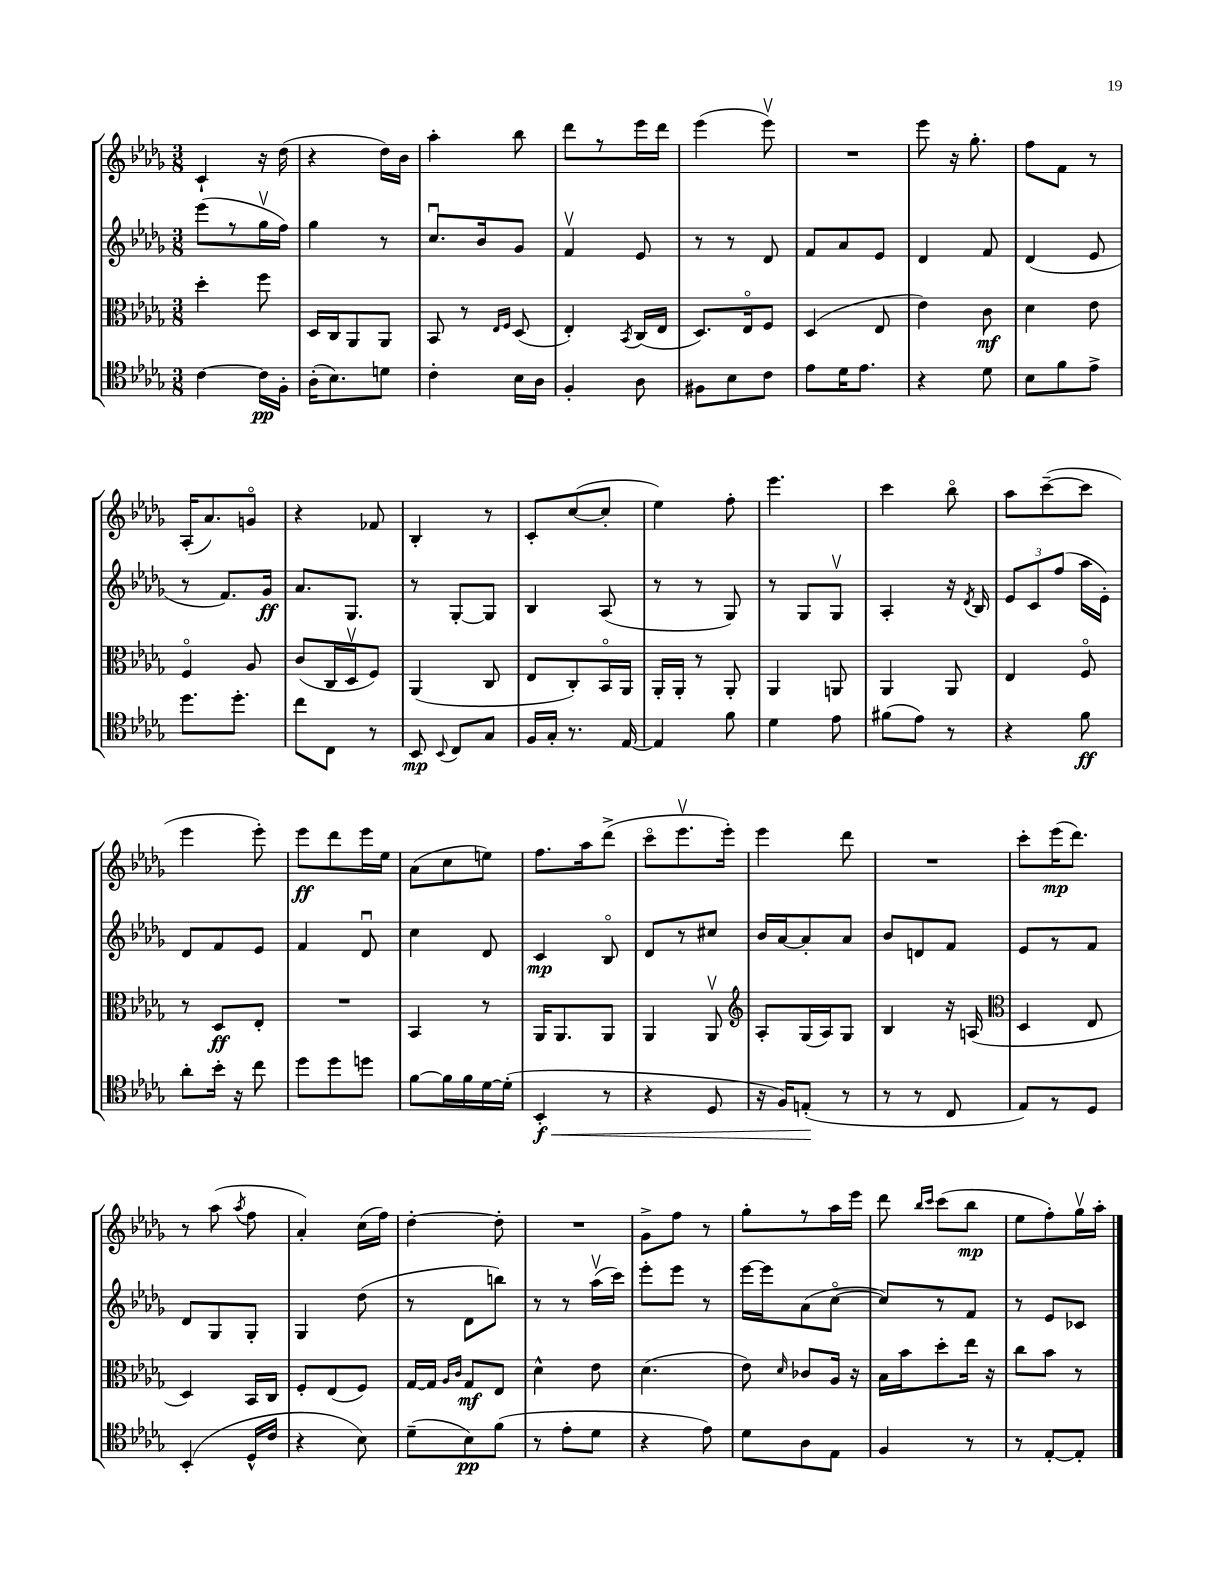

**kern	**dynam	**kern	**dynam	**kern	**dynam	**kern	**dynam
*part4	*part4	*part3	*part3	*part2	*part2	*part1	*part1
*staff4	*staff4	*staff3	*staff3	*staff2	*staff2	*staff1	*staff1
*clefC4	*	*clefC3	*	*clefG2	*	*clefG2	*
*k[b-e-a-d-g-]	*	*k[b-e-a-d-g-]	*	*k[b-e-a-d-g-]	*	*k[b-e-a-d-g-]	*
*M3/8	*	*M3/8	*	*M3/8	*	*M3/8	*
=116	=116	=116	=116	=116	=116	=116	=116
[4c\	.	4dd-'\	.	(8eee-\L	.	4c`/	.
.	.	.	.	8r	.	.	.
16c\LL]	pp	8ff\	.	16gg-v\L	.	16r	.
16F'\JJ	.	.	.	16ff\JJ)	.	(16dd-\	.
=117	=117	=117	=117	=117	=117	=117	=117
(16A-'\KL	.	16D-/LL	.	4gg-\	.	4r	.
8.B-\)	.	16C/J	.	.	.	.	.
.	.	8AA-/	.	.	.	.	.
8dn\J	.	8AA-/J	.	8r	.	16dd-\LL)	.
.	.	.	.	.	.	16b-\JJ	.
=118	=118	=118	=118	=118	=118	=118	=118
4c'\	.	8BB-/	.	8.ccu/L	.	4aa-'\	.
.	.	8r	.	.	.	.	.
.	.	.	.	16b-/k	.	.	.
.	.	16qqE-/LL	.	.	.	.	.
.	.	16qqF/JJ	.	.	.	.	.
16B-\LL	.	(8D-/	.	8g-/J	.	8bb-\	.
16A-\JJ	.	.	.	.	.	.	.
=119	=119	=119	=119	=119	=119	=119	=119
4F'/	.	4E-'/)	.	4fv/	.	8ddd-\L	.
.	.	.	.	.	.	8r	.
.	.	8qBB-/	.	.	.	.	.
8A-\	.	(16C/LL	.	8e-/	.	16eee-\L	.
.	.	16E-/JJ	.	.	.	16ddd-\JJ	.
=120	=120	=120	=120	=120	=120	=120	=120
8F#X\L	.	8.D-/L)	.	8r	.	(4eee-\	.
8B-\	.	.	.	8r	.	.	.
.	.	16E-/k	.	.	.	.	.
8c\J	.	8F/J	.	8d-/	.	8eee-v\)	.
=121	=121	=121	=121	=121	=121	=121	=121
8e-\L	.	(4D-/	.	8f/L	.	4.r	.
16d-\K	.	.	.	8a-/	.	.	.
8.e-\J	.	.	.	.	.	.	.
.	.	8E-/	.	8e-/J	.	.	.
=122	=122	=122	=122	=122	=122	=122	=122
4r	.	4e-\)	.	4d-/	.	8eee-\	.
.	.	.	.	.	.	16r	.
.	.	.	.	.	.	8.gg-'\	.
8d-\	.	8c\	mf	8f/	.	.	.
=123	=123	=123	=123	=123	=123	=123	=123
8B-\L	.	4d-\	.	(4d-/	.	8ff\L	.
8f\	.	.	.	.	.	8f\J	.
8e-^\J	.	8e-\	.	8e-/	.	8r	.
!!LO:LB:g=z
=124	=124	=124	=124	=124	=124	=124	=124
8.dd-\L	.	4F/	.	8r	.	(16A-'/KL	.
.	.	.	.	.	.	8.a-/)	.
.	.	.	.	8.f/L)	.	.	.
8.dd-'\J	.	.	.	.	.	.	.
.	.	8A-/	.	.	.	8gn/J	.
.	.	.	.	16g-/Jk	ff	.	.
=125	=125	=125	=125	=125	=125	=125	=125
8cc\L	.	(8c/L	.	8.a-/L	.	4r	.
8C\J	.	16C/L	.	.	.	.	.
.	.	16D-v/J	.	8.G-/J	.	.	.
8r	.	8F/J)	.	.	.	8f-X/	.
=126	=126	=126	=126	=126	=126	=126	=126
8BB-/	mp	(4AA-/	.	8r	.	4B-'/	.
8qqBB-/	.	.	.	.	.	.	.
8C/L	.	.	.	[8G-'/L	.	.	.
8G-/J	.	8C/	.	8G-/J]	.	8r	.
=127	=127	=127	=127	=127	=127	=127	=127
16F/LL	.	8E-/L	.	4B-/	.	8c'/L	.
16G-'/JJ	.	.	.	.	.	.	.
8.r	.	8C'/)	.	.	.	([8cc/	.
.	.	16BB-/L	.	(8A-/	.	8cc'/J]	.
[16E-/	.	16AA-/JJ	.	.	.	.	.
=128	=128	=128	=128	=128	=128	=128	=128
4E-/]	.	16AA-'/LL	.	8r	.	4ee-\)	.
.	.	16AA-'/JJ	.	.	.	.	.
.	.	8r	.	8r	.	.	.
8f\	.	8AA-'/	.	8G-/)	.	8ff'\	.
=129	=129	=129	=129	=129	=129	=129	=129
4d-\	.	4AA-/	.	8r	.	4.eee-\	.
.	.	.	.	8G-/L	.	.	.
8e-\	.	8AAn/	.	8G-v/J	.	.	.
=130	=130	=130	=130	=130	=130	=130	=130
(8f#X\L	.	4AA-/	.	4A-'/	.	4ccc\	.
8e-\J)	.	.	.	.	.	.	.
8r	.	8AA-/	.	16r	.	8bb-\	.
.	.	.	.	8qd-/	.	.	.
.	.	.	.	16B-/	.	.	.
=131	=131	=131	=131	=131	=131	=131	=131
4r	.	4E-/	.	12e-/L	.	8aa-\L	.
.	.	.	.	12c/	.	.	.
.	.	.	.	.	.	([8ccc~\	.
.	.	.	.	(12ff/J	.	.	.
8f\	ff	8F/	.	16aa-\LL	.	8ccc\J]	.
.	.	.	.	16e-'\JJ)	.	.	.
!!LO:LB:g=z
=132	=132	=132	=132	=132	=132	=132	=132
8a-'\L	.	8r	.	8d-/L	.	4eee-\	.
16b-'\Jk	.	8D-/L	ff	8f/	.	.	.
16r	.	.	.	.	.	.	.
8cc\	.	8E-'/J	.	8e-/J	.	8eee-'\)	.
=133	=133	=133	=133	=133	=133	=133	=133
8dd-\L	.	4.r	.	4f/	.	8eee-\L	ff
8dd-\	.	.	.	.	.	8ddd-\	.
8ddn\J	.	.	.	8d-u/	.	16eee-\L	.
.	.	.	.	.	.	16ee-\JJ	.
=134	=134	=134	=134	=134	=134	=134	=134
[8f\L	.	4BB-/	.	4cc\	.	(8a-\L	.
16f\L]	.	.	.	.	.	8cc\	.
16f\	.	.	.	.	.	.	.
[16d-\	.	8r	.	8d-/	.	8een\J)	.
(16d-'\JJ]	.	.	.	.	.	.	.
=135	=135	=135	=135	=135	=135	=135	=135
!	!LO:HP:b	!	!	!	!	!	!
4BB-'/	< f	16AA-/KL	.	4c/	mp	8.ff\L	.
.	.	8.AA-/	.	.	.	.	.
.	.	.	.	.	.	16aa-\k	.
8r	.	8AA-/J	.	8B-/	.	(8ddd-^\J	.
=136	=136	=136	=136	=136	=136	=136	=136
4r	.	4AA-/	.	8d-/L	.	8ccc\L	.
.	.	.	.	8r	.	8.eee-v\	.
8D-/	.	8AA-v/	.	8cc#X/J	.	.	.
.	.	.	.	.	.	16eee-'\Jk)	.
=137	=137	=137	=137	=137	=137	=137	=137
*	*	*clefG2	*	*	*	*	*
16r	.	8A-'/L	.	16b-/LL	.	4eee-\	.
16F/KL)	.	.	.	[16a-/J	.	.	.
(8En'/J	.	(16G-/L	.	8a-'/]	.	.	.
.	.	16A-/J)	.	.	.	.	.
8r	[	8G-/J	.	8a-/J	.	8ddd-\	.
=138	=138	=138	=138	=138	=138	=138	=138
8r	.	4B-/	.	8b-/L	.	4.r	.
8r	.	.	.	8dn/	.	.	.
8C/	.	16r	.	8f/J	.	.	.
.	.	(16An/	.	.	.	.	.
=139	=139	=139	=139	=139	=139	=139	=139
*	*	*clefC3	*	*	*	*	*
8E-/L)	.	4D-/	.	8e-/L	.	8ccc'\L	.
8r	.	.	.	8r	.	(16eee-\K	mp
.	.	.	.	.	.	8.ddd-\J)	.
8D-/J	.	8E-/	.	8f/J	.	.	.
!!LO:LB:g=z
=140	=140	=140	=140	=140	=140	=140	=140
(4BB-'/	.	4D-/)	.	8d-/L	.	8r	.
.	.	.	.	8G-/	.	(8aa-\	.
.	.	.	.	.	.	8qaa-/	.
16D-^^/LL	.	16BB-/LL	.	8G-'/J	.	8ff\	.
16c/JJ	.	16C/JJ	.	.	.	.	.
=141	=141	=141	=141	=141	=141	=141	=141
4r	.	8F'/L	.	4G-/	.	4a-'/)	.
.	.	(8E-/	.	.	.	.	.
8B-\)	.	8F/J)	.	(8dd-\	.	(16cc\LL	.
.	.	.	.	.	.	16ff\JJ)	.
=142	=142	=142	=142	=142	=142	=142	=142
(8d-~\L	.	[16G-/LL	.	8r	.	[4dd-'\	.
.	.	16G-/JJ]	.	.	.	.	.
.	.	16qqA-/LL	.	.	.	.	.
.	.	16qqc/JJ	.	.	.	.	.
8B-\)	pp	8G-/L	mf	8d-\L	.	.	.
(8f\J	.	8E-/J	.	8bbn\J)	.	8dd-'\]	.
=143	=143	=143	=143	=143	=143	=143	=143
8r	.	4d-^^\	.	8r	.	4.r	.
8e-'\L	.	.	.	8r	.	.	.
8d-\J	.	8e-\	.	(16aa-v\LL	.	.	.
.	.	.	.	16ccc\JJ)	.	.	.
=144	=144	=144	=144	=144	=144	=144	=144
4r	.	(4.d-\	.	8eee-'\L	.	8g-^\L	.
.	.	.	.	8eee-\J	.	8ff\J	.
8e-\)	.	.	.	8r	.	8r	.
=145	=145	=145	=145	=145	=145	=145	=145
8d-\L	.	8e-\)	.	[16eee-\LL	.	8gg-'\L	.
.	.	.	.	16eee-\J]	.	.	.
.	.	16qqd-/	.	.	.	.	.
8A-\	.	8c-X/L	.	(8a-\	.	8r	.
8E-\J	.	16A-/Jk	.	[8cc\J	.	16aa-\L	.
.	.	16r	.	.	.	16eee-\JJ	.
=146	=146	=146	=146	=146	=146	=146	=146
4F/	.	16B-\LL	.	8cc/L])	.	8ddd-\	.
.	.	16b-\J	.	.	.	.	.
.	.	.	.	.	.	16qqbb-/LL	.
.	.	.	.	.	.	16qqccc/JJ	.
.	.	8dd-'\	.	8r	.	(8ccc\L	.
8r	.	16ee-\Jk	.	8f/J	.	8bb-\J	mp
.	.	16r	.	.	.	.	.
=147	=147	=147	=147	=147	=147	=147	=147
8r	.	8cc\L	.	8r	.	8ee-\L	.
[8E-'/L	.	8b-\J	.	8e-/L	.	8ff'\)	.
8E-'/J]	.	8r	.	8c-X/J	.	16gg-v\L	.
.	.	.	.	.	.	16aa-'\JJ	.
==	==	==	==	==	==	==	==
*-	*-	*-	*-	*-	*-	*-	*-
